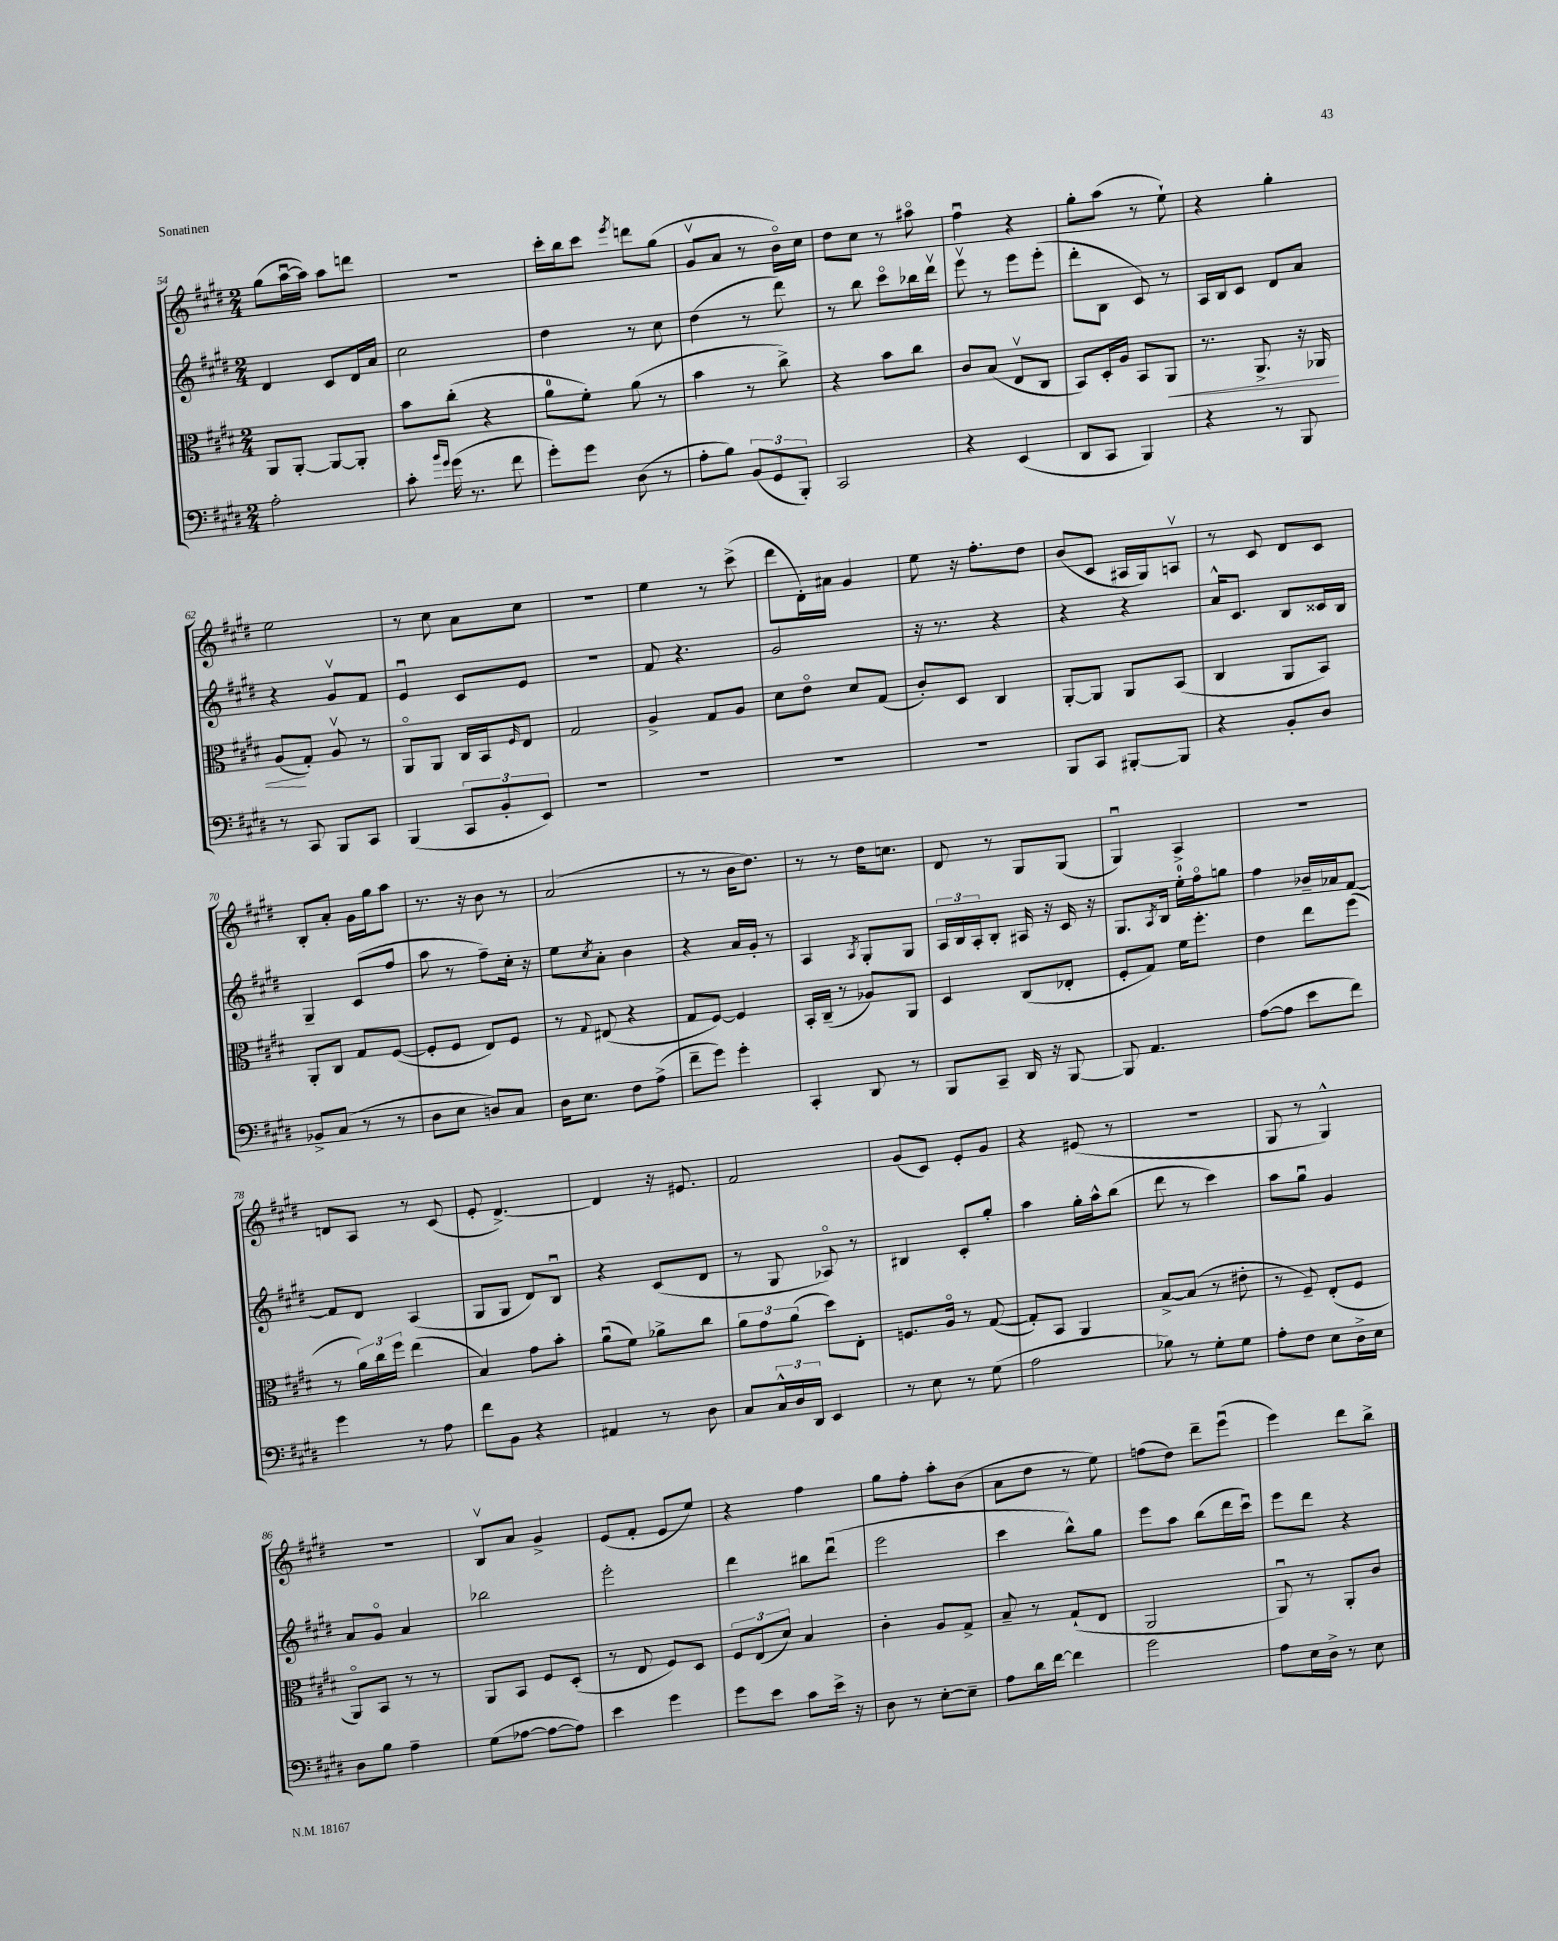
<<
\new StaffGroup <<
\new Staff = "s0" {
    \clef treble \key e \major \numericTimeSignature \time 2/4
    gis''8( a''16~\downbow a''16) a''8 d'''8 |
    R2 |
    cis'''16-. b''16 cis'''8 \acciaccatura { e'''8 } d'''8 gis''8( |
    gis'8\upbow a'8 r8 b'16\flageolet) cis''16 |
    dis''8 cis''8 r8 ais''8\flageolet |
    fis''4\downbow r4 |
    gis''8-. a''8( r8 e''8-!) |
    r4 gis''4-. |
    e''2 |
    r8 cis''8 a'8 cis''8 |
    R2 |
    e''4 r8 cis'''8->( |
    dis'''8 dis'16-.) ais'16 gis'4 |
    e''8 r16 fis''8.-. dis''8 |
    b'8( cis'8 ais16 gis16) a8\upbow |
    r8 cis'8 dis'8 cis'8 |
    b8-. a'8-. gis'16 gis''16 a''8 |
    r8. r16 b'8 r8 |
    a'2( |
    r8 r8 b'16 dis''8.) |
    r8 r8 dis''16 c''8. |
    dis'8 r8 gis8 gis8( |
    gis4\downbow) a4-> |
    R2 |
    d'8 a8 r8 cis'8( |
    e'8-. dis'4.~->) |
    dis'4 r16 eis'8. |
    fis'2 |
    gis'8( cis'8) e'8-. gis'8 |
    r4 eis'8( r8 |
    R2 |
    gis8 r8 gis4-^) |
    R2 |
    b8\upbow a'8 gis'4-> |
    e'8( fis'8-. e'8 e''8) |
    r4 fis''4 |
    gis''8 fis''8-. a''8-. b'8( |
    a'8 dis''8 r8 e''8) |
    f''8( dis''8) dis'''8-- e'''8\downbow( |
    e'''4) dis'''8 b''8-> \bar "|." |
}
\new Staff = "s1" {
    \clef treble \key e \major \numericTimeSignature \time 2/4
    dis'4 cis'8 dis'16 a'16 |
    cis''2 |
    dis''4 r8 cis''8 |
    dis''4( r8 dis'''8) |
    r8 b''8 cis'''8\flageolet bes''16 dis'''16\upbow |
    e'''8\upbow r8 e'''8 e'''8-.( |
    dis'''8-. b8 cis'8) r8 |
    a16 b16 cis'8 dis'8 a'8 |
    r4 gis'8\upbow fis'8 |
    e'4\downbow cis'8 e'8 |
    R2 |
    fis'8 r4. |
    gis'2 |
    r16 r8. r4 |
    r4 r4 |
    a'16-^ cis'8. b8 cisis'16 b16 |
    gis4-- cis'8( fis''8 |
    a''8 r8 fis''8--) cis''16-. r16 |
    e''8 \acciaccatura { cis''8 } a'8-. b'4 |
    r4 a'16 gis'16-. r8 |
    a4 \acciaccatura { a8 } gis8-. gis8 |
    \tuplet 3/2 { a16 b16 a16-. } b8-. ais16 r16 cis'16 r16 |
    gis8. \acciaccatura { a8 } b16 e''16-0-. fis''16\flageolet g''8 |
    fis''4 bes'16-- aes'16 fis'8~ |
    fis'8 dis'8 a4( |
    gis8 gis8 dis'8) b8\downbow |
    r4 cis'8( dis'8 |
    r8 gis8 aes8\flageolet) r8 |
    bis4 cis'8-. gis''8-. |
    a''4 gis''16-. a''16-^ b''8( |
    dis'''8 r8 cis'''4) |
    a''8 gis''8\downbow gis'4 |
    a'8 gis'8\flageolet a'4 |
    bes''2 |
    e'''2-. |
    dis'''4 bis''8 dis'''8\downbow( |
    e'''2 |
    cis'''4 b''8-^) gis''8 |
    e'''8 a''8 b''8( dis'''16 cis'''16\downbow) |
    e'''8 dis'''8 r4 \bar "|." |
}
\new Staff = "s2" {
    \clef alto \key e \major \numericTimeSignature \time 2/4
    a,8 a,8~-. a,8~ a,8-. |
    b'8 cis''8-.( r4 |
    a'8-0 fis'8-.) a'8( r8 |
    b'4 r8 cis''8->) |
    r4 b'8 cis''8 |
    cis'8 b8( e8\upbow cis8 |
    b,8) dis16-. a16 b,8 a,8\< |
    r8. a,8.-> r16 aes,16 |
    a8\!( gis8-.) a8\upbow r8 |
    a,8\flageolet a,8 cis16 b,16 \grace { fis16 } e8 |
    gis2 |
    a4-> gis8 a8 |
    dis'8 e'8\flageolet dis'8 gis8( |
    cis'8-.) dis8 cis4 |
    a,8~-. a,8 a,8 b,8( |
    cis4 a,8 b,8) |
    a,8-. cis8 gis8 fis8~( |
    fis8-. fis8 e8) fis8 |
    r8 \appoggiatura { gis8 } eis8( r4 |
    gis8 fis8~) fis4 |
    b,16-. cis16--( r8 aes8) a,8 |
    dis4 cis8( ees8-. |
    fis8-. gis8) fis'16 fis''8.-. |
    e'4 e''8 fis''8( |
    r8 \tuplet 3/2 { a'16) cis''16 fis''16 } e''4( |
    b4) gis'8 b'8-. |
    a'8\downbow( fis'8) aes'8-> cis''8 |
    \tuplet 3/2 { a'8 gis'8 a'8( } dis''8) e8-. |
    f8. a16\flageolet r8 gis8~( |
    gis8-.) b,8 a,4 |
    b8~-> b8( r8 eis'8-. |
    r8 fis8--) e8-.( fis8 |
    a,8\flageolet) b,8 r8 r8 |
    a,8 b,8 fis8 dis8-.( |
    r8 e8 fis8) dis8 |
    \tuplet 3/2 { fis8 e8( dis'8) } b4 |
    cis'4-. a8 gis8-> |
    b8-- r8 gis8-!( e8 |
    a,2 |
    a,8\downbow) r8 a,8-. cis'8 \bar "|." |
}
\new Staff = "s3" {
    \clef bass \key e \major \numericTimeSignature \time 2/4
    a2-. |
    cis'8-. \grace { b'16 gis'16 } gis'16( r8. fis'8 |
    gis'8-.) gis'8 dis8( r8 |
    a8-. b8) \tuplet 3/2 { b,8( gis,8 b,,8-.) } |
    cis,2 |
    r4 e,4( |
    dis,8 cis,8 b,,4) |
    r4 r8 b,,8 |
    r8 cis,8 b,,8 cis,8 |
    b,,4( \tuplet 3/2 { cis,8 b,8-. e,8) } |
    R2 |
    R2 |
    R2 |
    R2 |
    b,,8 cis,8 bis,,8~-. bis,,8 |
    r4 b,8-. dis8 |
    bes,8-> cis8( r8 r8 |
    dis8 e8 d8) cis8 |
    dis16 e8. fis8 a8->( |
    fis'8-- gis'8) gis'4-. |
    cis,4-. dis,8 r8 |
    b,,8 cis,8-- dis,16 r16 b,,8~ |
    b,,8 a,4. |
    a8~( a8 e'8 fis'8) |
    gis'4 r8 a8 |
    fis'8 b,8 r4 |
    ais,4 r8 dis8 |
    cis8 \tuplet 3/2 { cis16-^ dis16 dis,16 } e,4 |
    r8 e8 r8 gis8( |
    a2 |
    bes8) r8 gis8-. gis8 |
    a8-. fis8 e8 dis16-> e16 |
    dis8 b8 a4-- |
    gis8( aes8~ aes8~ aes8) |
    e'4 gis'4 |
    gis'8 e'8 cis'8 e'16-> r16 |
    dis8 r8 e8~-. e8-- |
    a8 dis'16 fis'16~ fis'4 |
    gis'2 |
    a8 e16 dis16-> r8 e8 \bar "|." |
}
>>
>>
\layout { \context { \Score currentBarNumber = #54 } }
